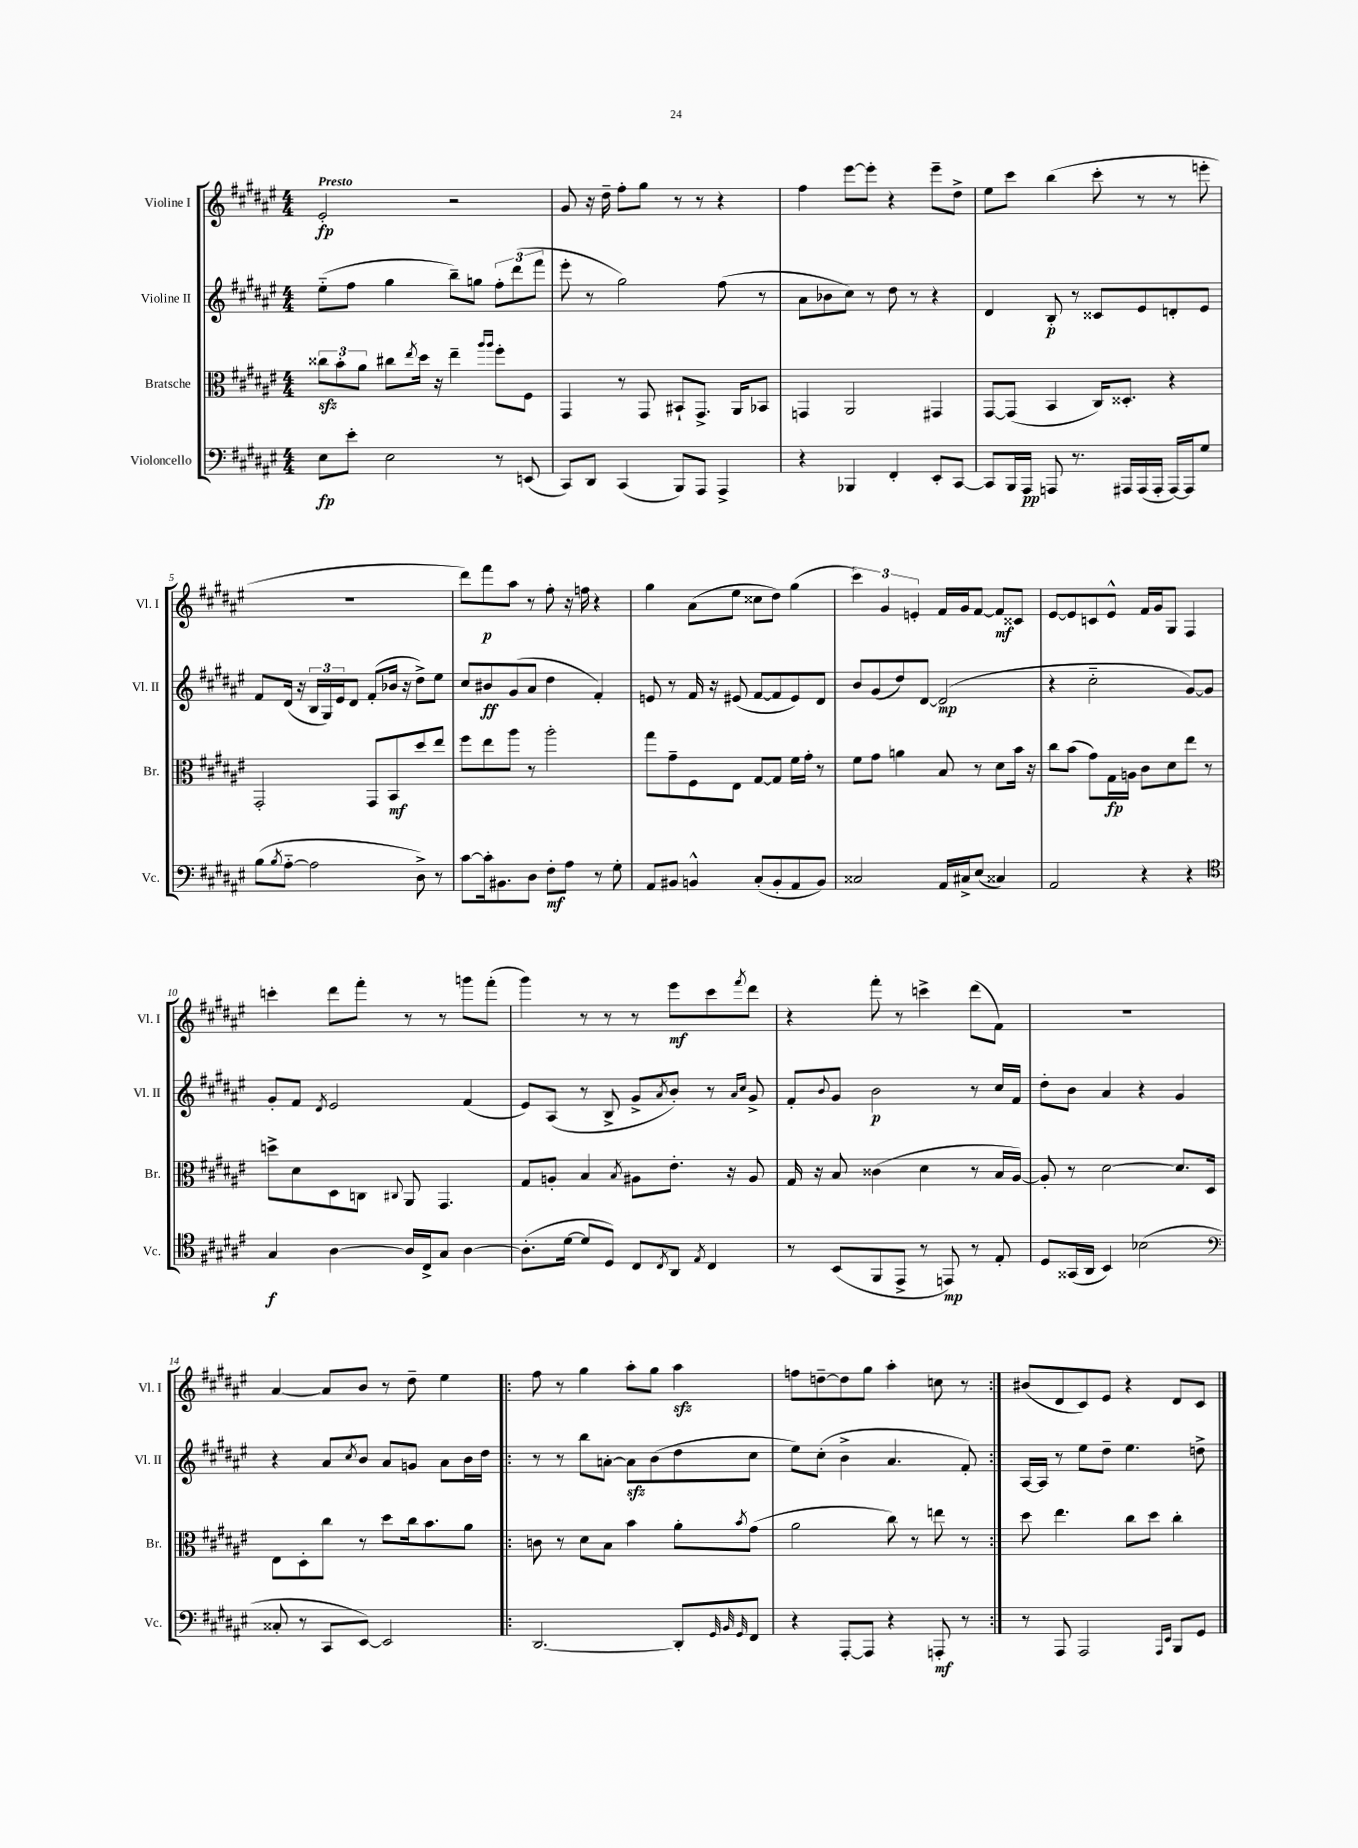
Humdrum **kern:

**kern	**kern	**kern	**kern
*staff4	*staff3	*staff2	*staff1
*clefF4	*clefC3	*clefG2	*clefG2
*k[f#c#g#d#a#e#]	*k[f#c#g#d#a#e#]	*k[f#c#g#d#a#e#]	*k[f#c#g#d#a#e#]
*M4/4	*M4/4	*M4/4	*M4/4
8E#\L	12cc##\L	(8ee#'~\L	2e#'/
.	12b'\	.	.
8e#'\J	.	8ff#\J	.
.	12a#\J	.	.
2E#\	8cc#\L	4gg#\	.
.	8qee#/	.	.
.	16dd#\Jk	.	.
.	16r	.	.
.	4ee#~\	8bb~\L)	2r
.	.	8gg\J	.
.	16qqaa#/LL	.	.
.	16qqaa#/JJ	.	.
8r	8ff#'\L	12ff#'\L	.
.	.	(12ddd#\	.
(8EE/	8F#\J	.	.
.	.	12fff#\J	.
=	=	=	=
8CC#/L)	4GG#/	8eee#'\	8g#/
8DD#/J	.	8r	16r
.	.	.	16dd#~\
(4CC#/	8r	2gg#\)	8ff#'\L
.	8GG#/	.	8gg#\J
8BBB/L)	8BB#`/L	.	8r
8AAA#/J	8.GG#^/J	.	8r
4AAA#^/	.	(8ff#\	4r
.	16AA#/LK	.	.
.	8BB-/J	8r	.
=	=	=	=
4r	4GG/	8a#\L	4ff#\
.	.	8b-\	.
4BBB-/	2AA#/	8cc#\J)	[8eee#\L
.	.	8r	8eee#'\]J
4FF#'/	.	8dd#\	4r
.	.	8r	.
8EE#'/L	4GG#/	4r	8eee#~\L
[8CC#/J	.	.	8dd#^\J
=	=	=	=
8CC#/]L	[8GG#/L	4d#/	8ee#\L
16BBB/L	(8GG#/]J	.	8ccc#\J
16AAA#/JJ	.	.	.
8AAA/	4BB/	8B'/	(4bb\
8.r	.	8r	.
.	16C#/LK)	8c##/L	8ccc#'\
16AAA#/LL	8.D##'/J	.	.
(16AAA#/	.	8e#/	8r
16AAA#'/JJ	.	.	.
[16AAA#/LL)	4r	8d'/	8r
16AAA#/]J	.	.	.
8G#/J	.	8e#/J	8eee'\
=	=	=	=
(8B\L	2GG#'/	8f#/L	1r
8qB/	.	.	.
[8A#'~\J	.	(16d#/Jk	.
.	.	16r	.
2A#\]	.	24B/LL	.
.	.	24G#/)	.
.	.	24e#/J	.
.	.	8d#/J	.
.	8GG#/L	(8f#'/L	.
.	8BB/	16b-/Jk	.
.	.	16r	.
8D#^\)	8dd#/	8dd#^\L)	.
8r	8ee#/J	8ee#\J	.
=	=	=	=
[8c#\L	8ff#\L	8cc#/L	8ddd#\L)
16c#'\]k	8ee#\	8b#/	8fff#\
8.BB#\	.	.	.
.	8aa#\J	(8g#/	8aa#\J
8D#\J	8r	8a#/J	8r
8F#'\L	2aa#'\	4dd#\	8ff#'\
8A#\J	.	.	16r
.	.	.	16ff\
8r	.	4f#'/)	4r
8G#'\	.	.	.
=	=	=	=
8AA#/L	8gg#\L	8e/	4gg#\
8BB#/J	8g#~\	8r	.
4BB^^/	8F#\	16f#/	(8a#\L
.	.	16r	.
.	8E#\J	(8e#/	8ee#\J
(8C#'/L	[8G#/L	[8f#/L	8cc##\L
8BB'/	8G#/]J	8f#/]	8dd#\J)
8AA#/	16f#\LL	8e#/)	(4gg#\
.	16g#'\JJ	.	.
8BB/J)	8r	8d#/J	.
=	=	=	=
2C##/	8f#\L	8b/L	6ccc#\)
.	8g#\J	(8g#/	.
.	.	.	6g#/
.	4a\	8dd#/)	.
.	.	.	6e'/
.	.	[8d#/J	.
16AA#/LL	8B/	(2d#/]	16f#/LL
16C#^/J	.	.	16g#/J
(8E#/J	8r	.	[8f#/J
4C##/)	8d#\L	.	8f#/]L
.	16b\Jk	.	8c##/J
.	16r	.	.
=	=	=	=
2AA#/	8cc#\L	4r	[8e#/L
.	(8b\J	.	8e#/]
.	8g#\L)	2cc#'~\	8c/
.	16G#\L	.	8e#^^/J
.	16A\JJ	.	.
4r	8c#\L	.	16f#/LL
.	.	.	16g#/J
.	8d#\	.	8G#/J
4r	8ee#\J	[8g#/L)	4F#/
.	8r	8g#/]J	.
=	=	=	=
*clefC4	*	*	*
4G#/	8dd^\L	8g#'/L	4ccc'\
.	8d#\	8f#/J	.
.	.	8qd#/	.
[4A#\	8D#\	2e#/	8ddd#\L
.	8C\J	.	8fff#'\J
.	8qqC#/	.	.
16A#/]LL	8AA#/	.	8r
16C#^/J	.	.	.
8G#/J	4.GG#/	.	8r
[4A#\	.	(4f#/	8ggg\L
.	.	.	(8fff#'\J
=	=	=	=
(8.A#'\]L	8G#/L	8e#/L)	4ggg#\)
.	8A'/J	(8A#/J	.
[16d#\Jk	.	.	.
8d#/]L	4B/	8r	8r
8D#/J)	.	8B^/	8r
.	8qB/	.	.
8C#/L	8A#\L	8g#^/L	8r
8qC#/	.	8qa#/	.
8AA#/J	8.e#'\J	8b'/J)	8eee#\L
8qE#/	.	.	.
4C#/	.	8r	8ccc#\
.	16r	.	.
.	.	16qqa#/LL	.
.	.	16qqcc#/JJ	8qfff#/
.	8A#/	8g#^/	8ddd#\J
=	=	=	=
8r	16G#/	8f#'/L	4r
.	16r	.	.
.	.	8qqb/	.
(8BB/L	8B/	8g#/J	.
8FF#/	(4c##\	2b\	8fff#'\
8EE#^/J	.	.	8r
8r	4d#\	.	4ccc^\
8EE/)	.	.	.
8r	8r	8r	(8ddd#\L
8E#'/	16B/LL	16cc#/LL	8f#\J)
.	[16A#/JJ)	16f#/JJ	.
=	=	=	=
8D#/L	8A#'/]	8dd#'\L	1r
(16GG##/L	8r	8b\J	.
16AA#/JJ	.	.	.
4BB/)	[2d#\	4a#/	.
(2B-\	.	4r	.
.	8.d#/]L	4g#/	.
.	16D#/Jk	.	.
=	=	=	=
*clefF4	*	*	*
8C##'/	8E#\L	4r	[4a#/
8r	8D#'\	.	.
8CC#/L	8cc#\J	8a#/L	8a#/]L
.	.	8qcc#/	.
[8EE#/J)	8r	8b/J	8b/J
2EE#/]	8dd#\L	8a#/L	8r
.	16cc#\k	8g/J	8dd#~\
.	8.b\	.	.
.	.	8a#\L	4ee#\
.	8a#\J	16b\L	.
.	.	16dd#\JJ	.
=!|:	=!|:	=!|:	=!|:
[2.DD#/	8c\	8r	8ff#\
.	8r	8r	8r
.	8d#\L	8bb\L	4gg#\
.	8B\J	[8a'\J	.
.	4b\	8a\]L	8aa#'\L
.	.	(8b\	8gg#\J
8DD#'/]L	8a#'\L	8dd#\	4aa#\
32qqGG#/	.	.	.
32qqBB/	.	.	.
32qqGG#/	8qb/	.	.
8FF#/J	(8g#\J	8cc#\J	.
=	=	=	=
4r	2a#\	8ee#\L)	8ff\L
.	.	(8cc#'\J	[8dd~\
[8AAA#'/L	.	4b^\	8dd\]
8AAA#/]J	.	.	8gg#\J
4r	8cc#\)	4.a#/	4aa#'\
.	8r	.	.
8AAA'/	8ee\	.	8cc\
8r	8r	8f#'/)	8r
=:|!	=:|!	=:|!	=:|!
8r	8dd#\	[16A#/LL	(8b#/L
.	.	16A#/]JJ	.
8AAA#/	4.ee#\	8r	8d#/
2AAA#/	.	8ee#\L	8c#/)
.	.	8dd#~\J	8e#/J
.	8cc#\L	4.ee#\	4r
.	8dd#\J	.	.
16qqAAA#/LL	.	.	.
16qqEE#/JJ	.	.	.
8BBB/L	4cc#'\	.	8d#/L
8GG#/J	.	8dd^\	8c#/J
==	==	==	==
*-	*-	*-	*-
